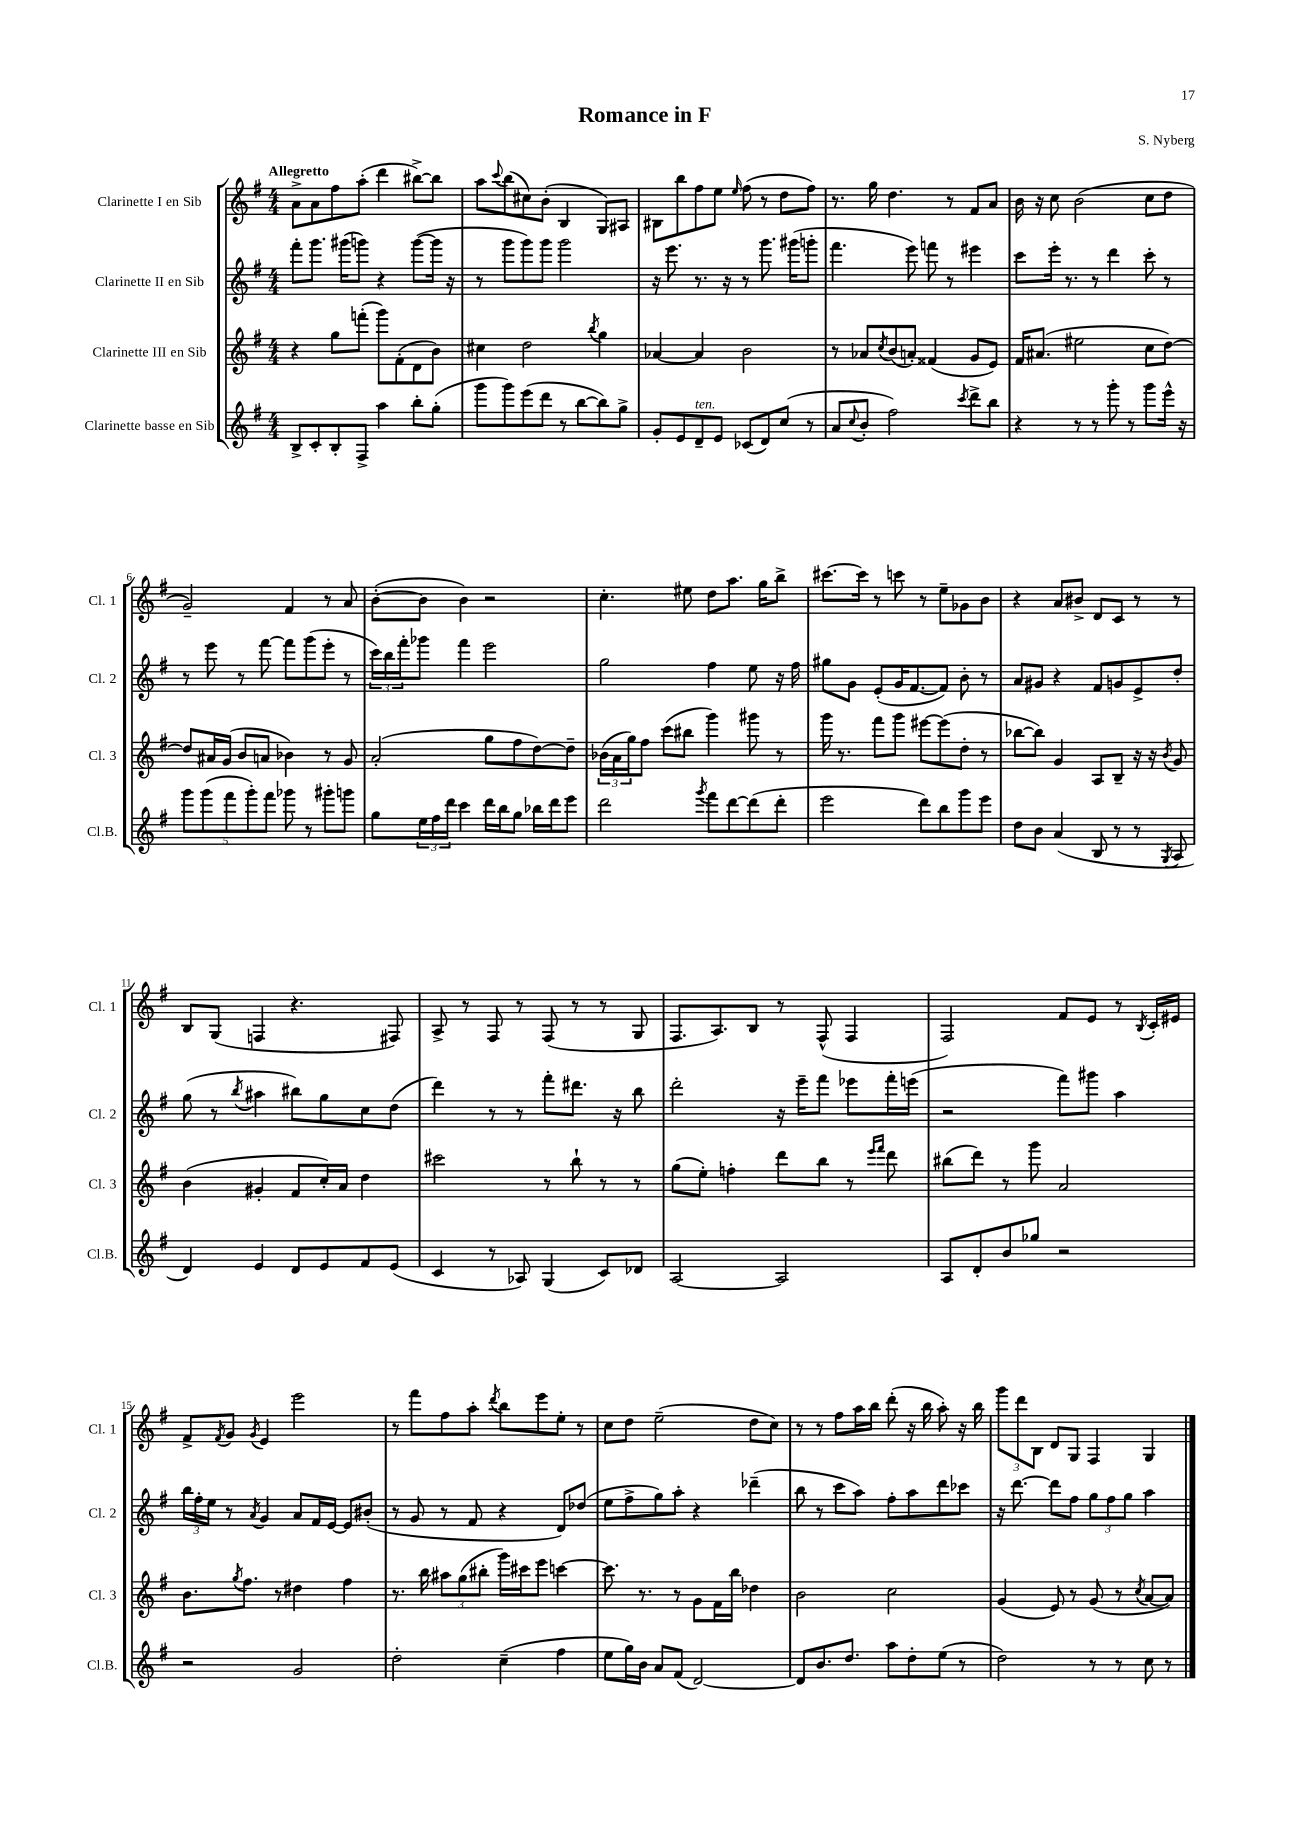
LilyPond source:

\header { title = "Romance in F" composer = "S. Nyberg" }
<<
\new StaffGroup <<
\new Staff = "s0" \with { instrumentName = "Clarinette I en Sib" shortInstrumentName = "Cl. 1" } {
    \clef treble \key g \major \numericTimeSignature \time 4/4 \tempo "Allegretto"
    a'8-> a'8 fis''8 a''8-.( d'''4 bis''8~->) bis''8 |
    a''8 \appoggiatura { c'''8 } b''8( cis''8) b'8-.( b4 g8) ais8 |
    bis8 b''8 fis''8 e''8 \grace { e''16 } fis''8( r8 d''8 fis''8) |
    r8. g''16 d''4. r8 fis'8 a'8 |
    b'16 r16 c''8 b'2( c''8 d''8 |
    g'2--) fis'4 r8 a'8 |
    b'8~-.( b'8 b'4) r2 |
    c''4.-. eis''8 d''8 a''8. g''16 b''8-> |
    cis'''8.~ cis'''16 r8 c'''8 r8 e''8-- ges'8 b'8 |
    r4 a'8 bis'8-> d'8 c'8 r8 r8 |
    b8 g8( f4 r4. fis8) |
    a8-> r8 fis8 r8 fis8( r8 r8 g8 |
    fis8. a8.) b8 r8 fis8-^( fis4 |
    fis2) fis'8 e'8 r8 \acciaccatura { b8 } c'16-. eis'16 |
    fis'8-> \acciaccatura { fis'8 } g'8 \acciaccatura { g'8 } e'4 e'''2 |
    r8 fis'''8 fis''8 a''8-. \acciaccatura { d'''8 } b''8 e'''8 e''8-. r8 |
    c''8 d''8 e''2--( d''8 c''8) |
    r8 r8 fis''8 a''16 b''16 d'''8-.( r16 b''16 a''8-.) r16 b''16 |
    \tuplet 3/2 { g'''8 d'''8 b8 } d'8 g8 fis4 g4 \bar "|." |
}
\new Staff = "s1" \with { instrumentName = "Clarinette II en Sib" shortInstrumentName = "Cl. 2" } {
    \clef treble \key g \major \numericTimeSignature \time 4/4
    fis'''8-. g'''8. gis'''16( g'''8) r4 g'''8~( g'''16 r16 |
    r8 g'''8 g'''8) g'''8 g'''2 |
    r16 e'''8. r8. r16 r8 g'''8. gis'''16( g'''8-. |
    fis'''4. e'''8) f'''8 r8 eis'''4 |
    c'''8 e'''16-. r8. r8 d'''4 c'''8-. r8 |
    r8 e'''8 r8 fis'''8~ fis'''8 g'''8( e'''8-. r8 |
    \tuplet 3/2 { c'''16) b''16 fis'''16-. } ges'''8 fis'''4 e'''2 |
    g''2 fis''4 e''8 r16 fis''16 |
    gis''8 g'8 e'8-.( g'16 fis'8.~ fis'8) b'8-. r8 |
    a'8 gis'8 r4 fis'8 g'8 e'8-> d''8-. |
    g''8( r8 \acciaccatura { b''8 } ais''4 bis''8) g''8 c''8 d''8( |
    d'''4) r8 r8 fis'''8-. dis'''8. r16 b''8 |
    d'''2-. r16 e'''16-- fis'''8 ees'''8 fis'''16-. e'''16( |
    r2 fis'''8) gis'''8 a''4 |
    \tuplet 3/2 { b''16 fis''16-. e''16 } r8 \acciaccatura { a'8 } g'4 a'8 fis'16 e'16~ e'8 bis'8-.( |
    r8 g'8 r8 fis'8 r4 d'8) des''8( |
    e''8 fis''8-> g''8) a''8-. r4 des'''4--( |
    b''8 r8 c'''8 a''8) fis''8-. a''8 d'''8 ces'''8 |
    r16 d'''8.~ d'''8 fis''8 \tuplet 3/2 { g''8 fis''8 g''8 } a''4 \bar "|." |
}
\new Staff = "s2" \with { instrumentName = "Clarinette III en Sib" shortInstrumentName = "Cl. 3" } {
    \clef treble \key g \major \numericTimeSignature \time 4/4
    r4 g''8 f'''8-.( g'''8) fis'8-.( d'8 b'8) |
    cis''4 d''2 \acciaccatura { b''8 } g''4 |
    aes'4~ aes'4 b'2 |
    r8 aes'8 \acciaccatura { c''8 } b'8( a'8-.) fisis'4( g'8 e'8) |
    fis'16 ais'8.( eis''2 c''8 d''8~) |
    d''8 ais'16 g'16( b'8 a'8 bes'4) r8 g'8 |
    a'2-.( g''8 fis''8 d''8~) d''8-- |
    \tuplet 3/2 { bes'16( a'16 g''16) } fis''8 c'''8( bis''8 g'''4) gis'''8 r8 |
    g'''16 r8. fis'''8 g'''8 eis'''8~ eis'''8( d''8-. r8 |
    bes''8~ bes''8) g'4 a8 b8-- r16 r16 \acciaccatura { b'8 } g'8 |
    b'4( gis'4-. fis'8 c''16-.) a'16 d''4 |
    cis'''2 r8 b''8-! r8 r8 |
    g''8( e''8-.) f''4-. d'''8 b''8 r8 \grace { e'''16 fis'''16 } d'''8 |
    bis''8( d'''8) r8 g'''8 a'2 |
    b'8. \acciaccatura { g''8 } fis''8. r8 dis''4 fis''4 |
    r8. b''16 \tuplet 3/2 { ais''8 g''8( bis''8-. } g'''16) cis'''16 e'''8 c'''4~ |
    c'''8. r8. r8 g'8 fis'16 b''16 des''4 |
    b'2 c''2 |
    g'4( e'8) r8 g'8( r8 \acciaccatura { c''8 } a'8~ a'8) \bar "|." |
}
\new Staff = "s3" \with { instrumentName = "Clarinette basse en Sib" shortInstrumentName = "Cl.B." } {
    \clef treble \key g \major \numericTimeSignature \time 4/4
    b8-> c'8-. b8-. fis8-> a''4 b''8-. g''8-.( |
    g'''8 g'''8) e'''8( d'''8 r8 b''8~ b''8) g''8-> |
    g'8-. e'8 d'8--^\markup { \italic "ten." } e'8 ces'8( d'8) c''8( r8 |
    a'8 \appoggiatura { c''8 } b'8-. fis''2) \acciaccatura { c'''8 } d'''8-> b''8 |
    r4 r8 r8 g'''8-. r8 g'''8 e'''16-^ r16 |
    \tuplet 5/4 { g'''8 g'''8( fis'''8 g'''8-.) fis'''8 } ges'''8 r8 gis'''8-. g'''8 |
    g''8 \tuplet 3/2 { e''16 fis''16 d'''16 } c'''4 d'''16 b''16 g''8 bes''16 d'''16 e'''8 |
    d'''2 \acciaccatura { g'''8 } fis'''8 d'''8~ d'''8( d'''8-. |
    e'''2 d'''8) b''8 g'''8 e'''8 |
    d''8 b'8 a'4( b8 r8 r8 \acciaccatura { g8 } a8 |
    d'4) e'4 d'8 e'8 fis'8 e'8( |
    c'4 r8 aes8) g4( c'8) des'8 |
    a2~ a2 |
    a8 d'8-. b'8 ges''8 r2 |
    r2 g'2 |
    d''2-. c''4--( fis''4 |
    e''8 g''16) b'16 a'8 fis'8( d'2~) |
    d'8 b'8. d''8. a''8 d''8-. e''8( r8 |
    d''2) r8 r8 c''8 r8 \bar "|." |
}
>>
>>
